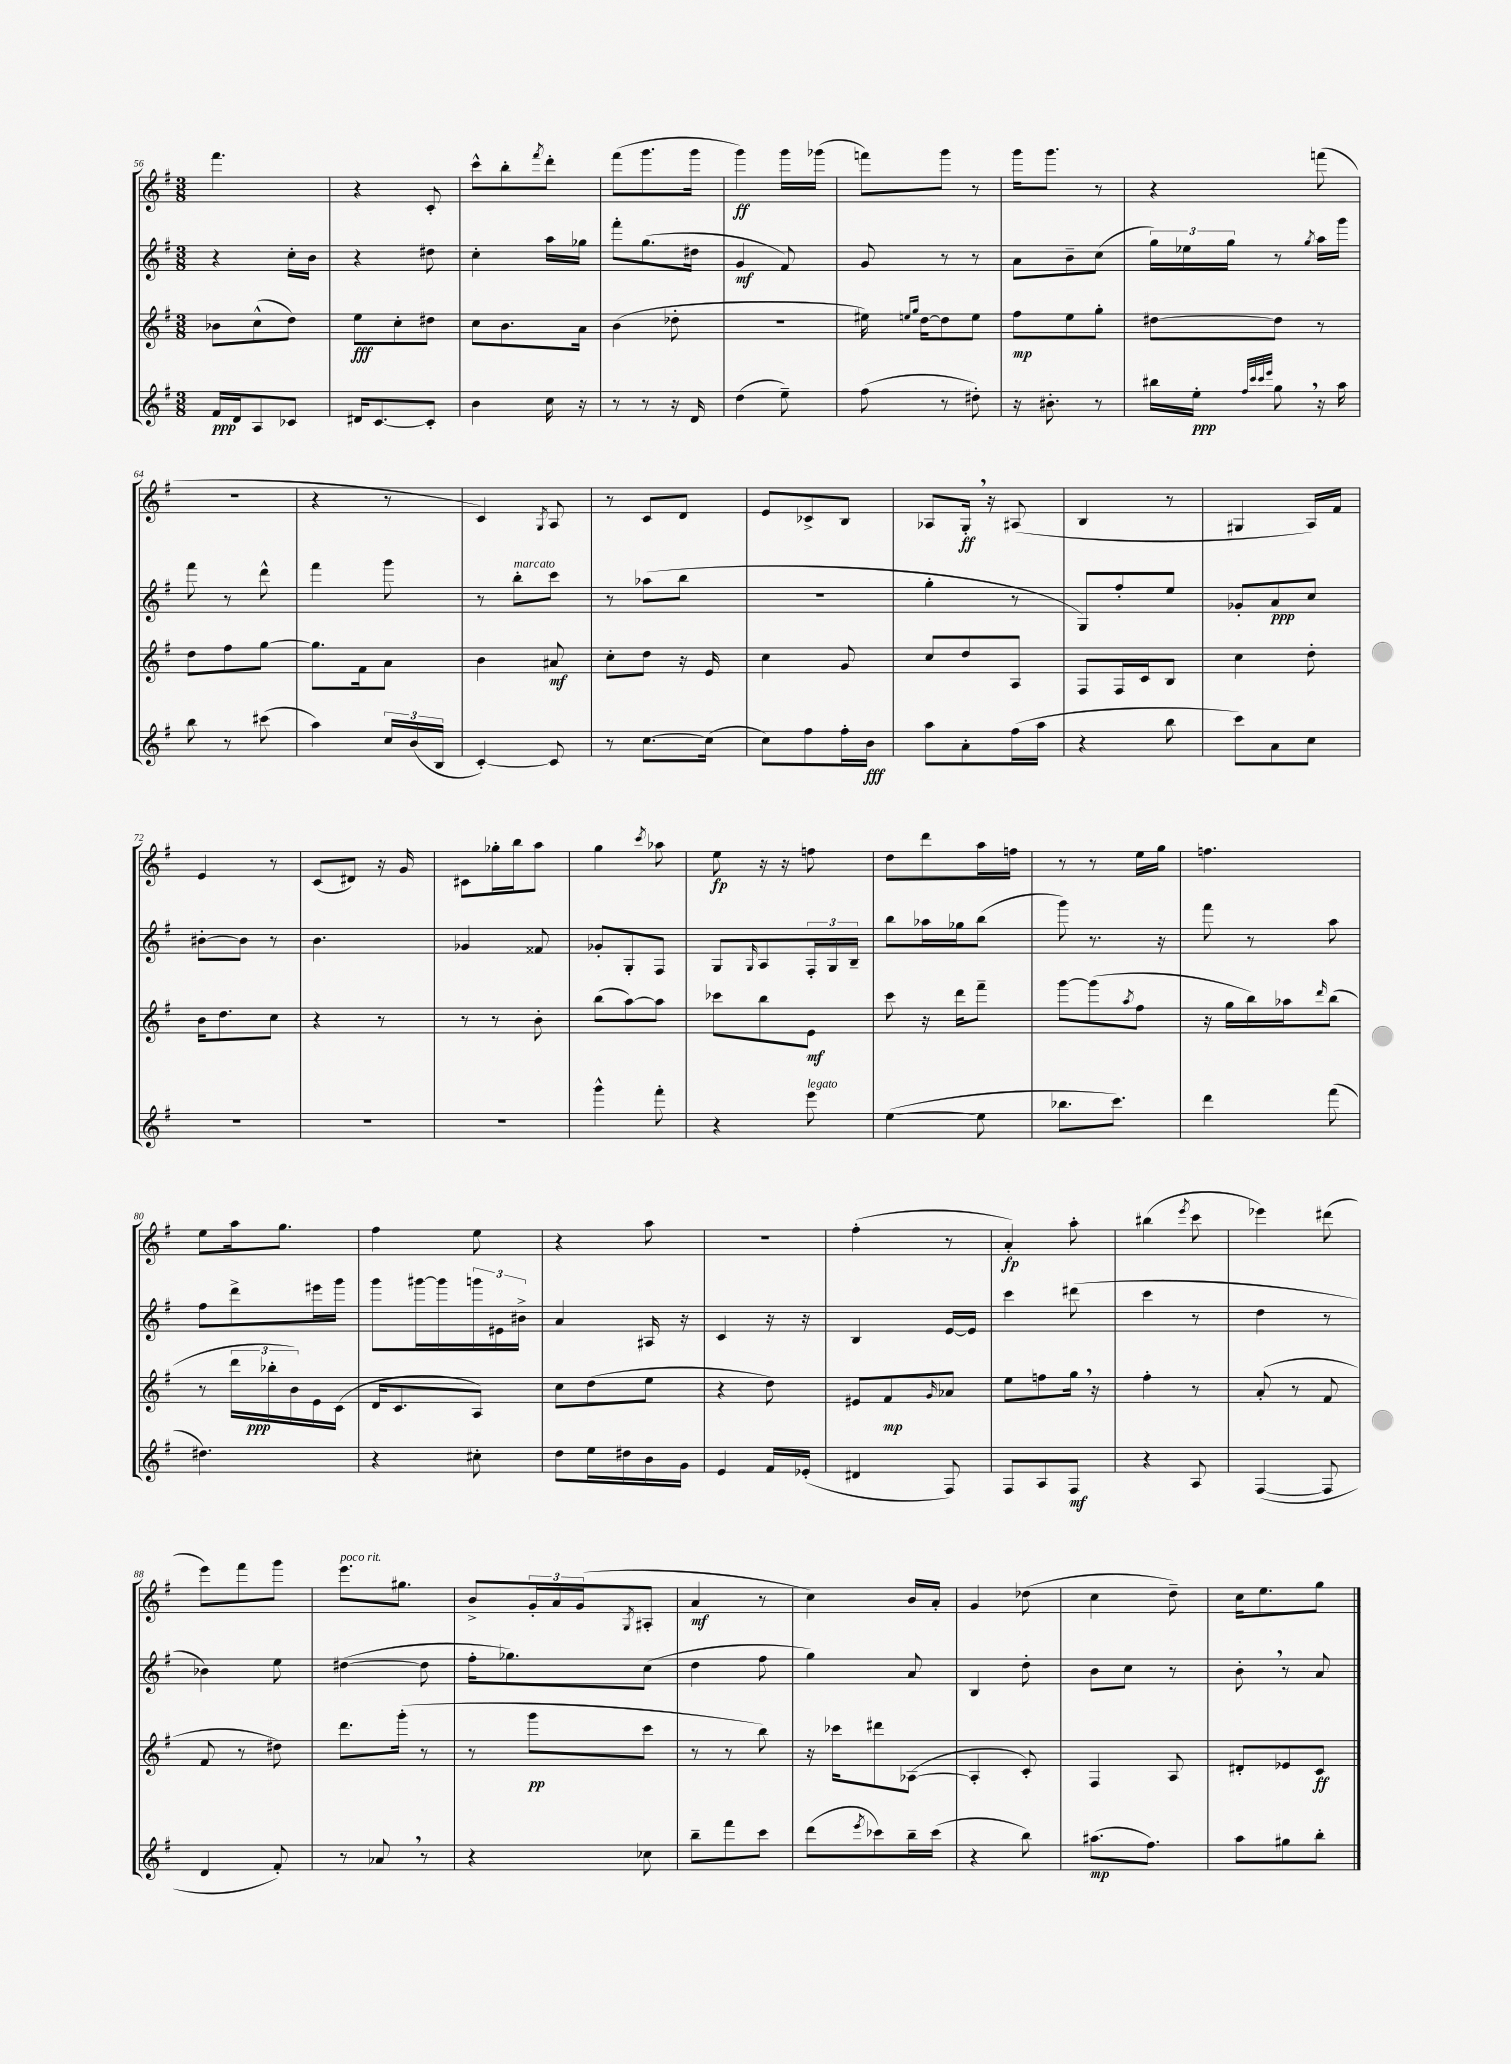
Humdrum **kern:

**kern	**kern	**kern	**kern
*staff4	*staff3	*staff2	*staff1
*clefG2	*clefG2	*clefG2	*clefG2
*k[f#]	*k[f#]	*k[f#]	*k[f#]
*M3/8	*M3/8	*M3/8	*M3/8
16f#	8b-	4r	4.fff#
16d	.	.	.
8A	(8cc^^	.	.
8c-	8dd)	16cc'	.
.	.	16b	.
=	=	=	=
16d#	8ee	4r	4r
[8.c	.	.	.
.	8cc'	.	.
8c']	8dd#	8dd#	8c'
=	=	=	=
4b	8cc	4cc'	8ccc^^
.	8.b	.	8bb'
.	.	.	8qfff#
16cc	.	16aa	8ddd'
16r	16a	16gg-	.
=	=	=	=
8r	(4b	8fff#'	(8fff#
8r	.	(8.gg	8.ggg
16r	8dd-'	.	.
16d	.	16dd#	16ggg
=	=	=	=
(4dd	4.r	4g	4ggg)
8ee~)	.	8f#)	16ggg
.	.	.	(16ggg-
=	=	=	=
(8ff#	16ee#)	8g	8fff)
.	16qqee	.	.
.	16qqgg	.	.
.	[16dd	.	.
8r	8dd]	8r	8ggg
8dd#')	8ee	8r	8r
=	=	=	=
16r	8ff#	8a	16ggg
8.b#'	.	.	8.ggg
.	8ee	8b~	.
8r	8gg'	(8cc	8r
=	=	=	=
16bb#	[8dd#	24gg)	4r
.	.	24ee-	.
16ee'	.	.	.
.	.	24gg	.
32qqff#	.	.	.
32qqccc	.	.	.
32qqccc	.	.	.
32qqeee	.	.	.
8gg	8dd#]	8r	.
.	.	8qgg	.
16r	8r	16aa	(8fff
16aa	.	16ggg	.
=	=	=	=
8bb	8dd	8fff#	4.r
8r	8ff#	8r	.
(8ccc#	[8gg	8ddd^^	.
=	=	=	=
4aa)	8.gg]	4fff#	4r
.	16f#	.	.
24cc	8a	8ggg	8r
(24b	.	.	.
24B	.	.	.
=	=	=	=
[4c')	4b	8r	4c)
.	.	8bb'	.
.	.	.	8qG
8c]	8a#	8ccc	8A
=	=	=	=
8r	8cc'	8r	8r
[8.cc	8dd	(8aa-	8c
.	16r	8bb	8d
(16cc]	16e	.	.
=	=	=	=
8cc)	4cc	4.r	8e
8ff#	.	.	8c-^
16ff#'	8g	.	8B
16b	.	.	.
=	=	=	=
8aa	8cc	4gg'	8A-
8a'	8dd	.	16G'
.	.	.	16r
(16ff#	8A	8r	(8A#
16aa	.	.	.
=	=	=	=
4r	8F#	8G)	4B
.	16F#	8ff#'	.
.	16c	.	.
8bb	8B	8ee	8r
=	=	=	=
8ccc)	4cc	8g-'	4G#
8a	.	8a	.
8cc	8dd'	8cc	16A)
.	.	.	16f#
=	=	=	=
4.r	16b	[8b#'	4e
.	8.dd	.	.
.	.	8b#]	.
.	8cc	8r	8r
=	=	=	=
4.r	4r	4.b	(8c
.	.	.	8d#)
.	8r	.	16r
.	.	.	16g
=	=	=	=
4.r	8r	4g-	8c#
.	8r	.	16gg-'
.	.	.	16bb
.	8b'	8f##	8aa
=	=	=	=
4ggg^^	(8bb	8g-'	4gg
.	[8aa)	8G'	.
.	.	.	8qccc
8fff#'	8aa]	8F#	8aa-
=	=	=	=
4r	8ccc-	8G	8ee
.	.	16qqG	.
.	8bb	8A	16r
.	.	.	16r
8eee	8e	24F#'	8ff
.	.	24G	.
.	.	24B~	.
=	=	=	=
([4ee	8ccc	8bb	8dd
.	16r	16aa-	8ddd
.	16ddd	16gg-	.
8ee]	8fff#~	(8bb	16aa
.	.	.	16ff
=	=	=	=
8.bb-	[8ggg	8ggg)	8r
.	(8ggg]	8.r	8r
8.ccc)	.	.	.
.	8qaa	.	.
.	8ff#	.	16ee
.	.	16r	16gg
=	=	=	=
4ddd	16r	8fff#	4.ff
.	16gg	.	.
.	16bb)	8r	.
.	16aa-	.	.
.	16qqddd	.	.
(8fff#	(8bb	8aa	.
=	=	=	=
4.dd#)	8r	8ff#	8ee
.	24ddd	8ddd^	16aa
.	24bb-'	.	.
.	.	.	8.gg
.	24b)	.	.
.	16e	16eee#	.
.	(16c	16ggg	.
=	=	=	=
4r	16d	8ggg	4ff#
.	8.c	.	.
.	.	[16ggg#	.
.	.	16ggg#]	.
8cc#'	8A)	24ggg	8ee
.	.	24e#	.
.	.	24b#^	.
=	=	=	=
8dd	8cc	4a	4r
16ee	(8dd	.	.
16dd#	.	.	.
16b	8ee	16A#	8aa
16g	.	16r	.
=	=	=	=
4e	4r	4c	4.r
16f#	8dd)	16r	.
(16e-'	.	16r	.
=	=	=	=
4d#	8e#	4B	(4ff#'
.	8f#	.	.
.	16qqg	.	.
8F#)	8a-	[16e	8r
.	.	16e]	.
=	=	=	=
8F#	8ee	4ccc	4a')
8A	8ff	.	.
8F#	16gg	(8ddd#	8aa'
.	16r	.	.
=	=	=	=
4r	4ff#'	4ccc	(4bb#
.	.	.	8qeee
8A	8r	8r	8ccc
=	=	=	=
([4F#	(8a'	4dd	4eee-)
.	8r	.	.
8F#]	8f#	8r	(8ddd#
=	=	=	=
4d	8f#	4b-)	8eee)
.	8r	.	8fff#
8f#')	8dd#)	8ee	8ggg
=	=	=	=
8r	8.ddd	([4dd#	8.eee
8a-	.	.	.
.	(16ggg'	.	8.gg#
8r	8r	8dd#]	.
=	=	=	=
4r	8r	16ff#'	8b^
.	.	8.gg-)	.
.	8ggg	.	24g'
.	.	.	24a
.	.	.	(24g
.	.	.	8qG
8cc-	8ccc	(8cc	8A#'
=	=	=	=
8bb~	8r	4dd	4a
8fff#	8r	.	.
8ccc	8bb)	8ff#	8r
=	=	=	=
(8ddd	16r	4gg)	4cc)
.	16ccc-	.	.
8qeee	.	.	.
8ccc-)	8ddd#	.	.
16bb~	([8A-	8a	16b
(16ccc-	.	.	16a'
=	=	=	=
4r	4A-']	4B	4g
8bb)	8c')	8dd'	(8dd-
=	=	=	=
(8.aa#	4F#	8b	4cc
.	.	8cc	.
8.ff#)	.	.	.
.	8A	8r	8dd~)
=	=	=	=
8aa	8d#'	8b'	16cc
.	.	.	8.ee
8gg#	8e-	8r	.
8bb'	8c	8a	8gg
==	==	==	==
*-	*-	*-	*-
